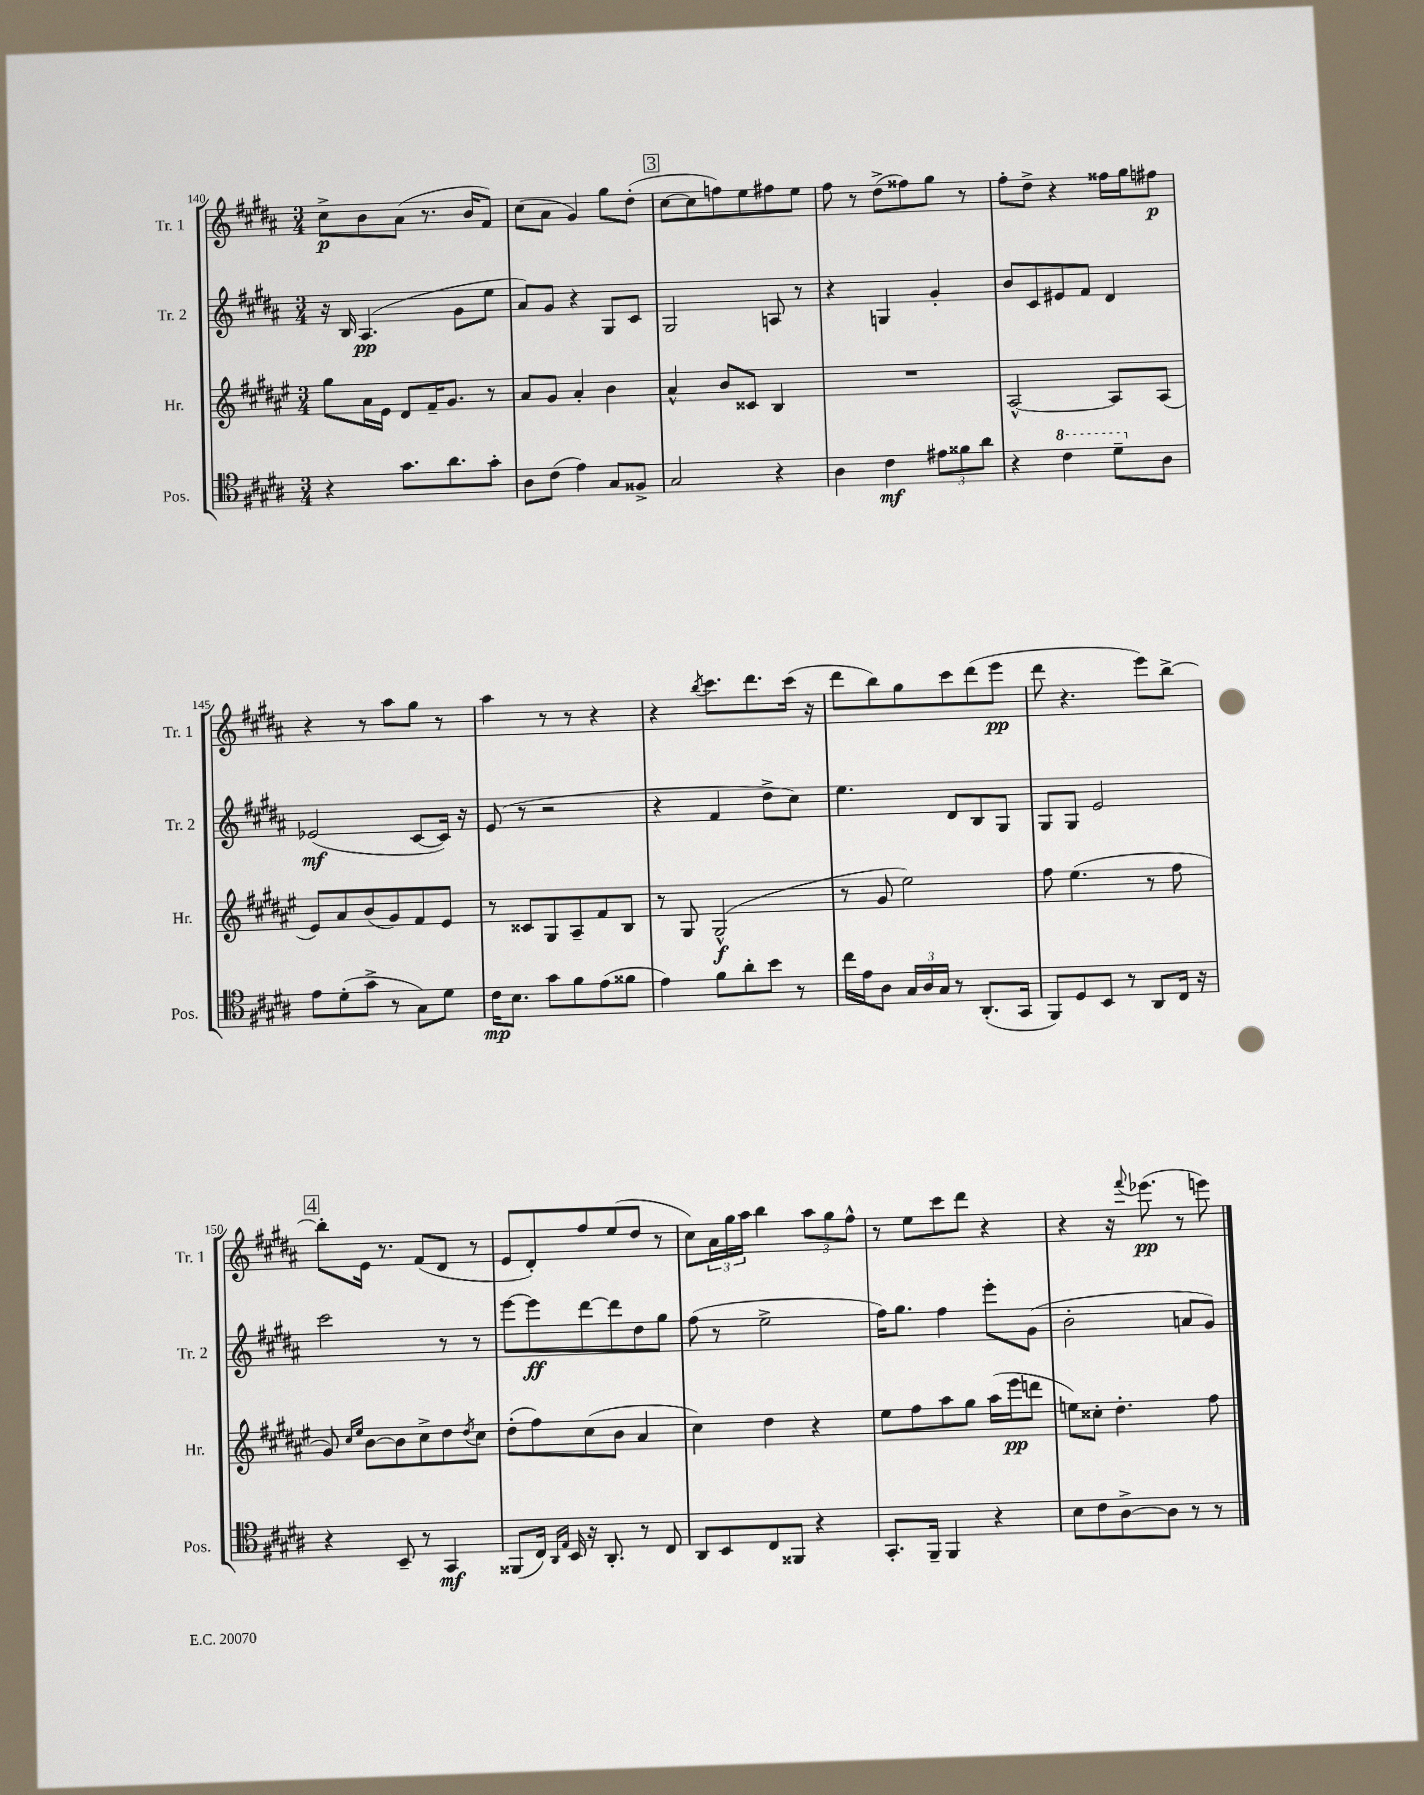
<<
\new StaffGroup <<
\new Staff = "s0" \with { instrumentName = "Tr. 1" shortInstrumentName = "Tr. 1" } {
    \clef treble \key b \major \numericTimeSignature \time 3/4
    cis''8->\p b'8 ais'8( r8. b'16 fis'8) |
    cis''8( ais'8 gis'4) gis''8 dis''8-.( |
    \mark \markup { \box "3" } cis''8~ cis''8 f''8) e''8 fis''8 e''8 |
    fis''8 r8 dis''8->( fisis''8) gis''8 r8 |
    fis''8-. dis''8-> r4 fisis''16 gis''16 fis''8\p |
    r4 r8 ais''8 gis''8 r8 |
    ais''4 r8 r8 r4 |
    r4 \acciaccatura { b''8 } cis'''8. dis'''8. cis'''16( r16 |
    dis'''8 b''8) gis''8 cis'''8 dis'''8( e'''8\pp |
    dis'''8 r4. e'''8) b''8~-> |
    \mark \markup { \box "4" } b''8-. e'16 r8. fis'8( dis'8 r8 |
    e'8 dis'8-.) fis''8 e''8( dis''8 r8 |
    cis''8) \tuplet 3/2 { ais'16 gis''16 ais''16 } b''4 \tuplet 3/2 { ais''8 gis''8 fis''8-^ } |
    r8 e''8 cis'''8 dis'''8 r4 |
    r4 r16 \appoggiatura { fis'''8 } ees'''8.\pp( r8 e'''8) \bar "|." |
}
\new Staff = "s1" \with { instrumentName = "Tr. 2" shortInstrumentName = "Tr. 2" } {
    \clef treble \key b \major \numericTimeSignature \time 3/4
    r16 b16 ais4.\pp( gis'8 e''8 |
    ais'8) gis'8 r4 gis8 cis'8 |
    \mark \markup { \box "3" } gis2 a8 r8 |
    r4 g4 gis'4-. |
    b'8 cis'8 eis'8 fis'8 dis'4 |
    ees'2\mf( cis'8~ cis'16) r16 |
    e'8( r8 r2 |
    r4 fis'4 dis''8-> cis''8) |
    e''4. dis'8 b8 gis8 |
    gis8 gis8 e'2 |
    \mark \markup { \box "4" } cis'''2 r8 r8 |
    e'''8~ e'''8\ff dis'''8~ dis'''8 dis''8 gis''8 |
    fis''8( r8 e''2-> |
    fis''16) gis''8. fis''4 e'''8-. gis'8( |
    b'2-. a'8 gis'8) \bar "|." |
}
\new Staff = "s2" \with { instrumentName = "Hr." shortInstrumentName = "Hr." } {
    \clef treble \key fis \major \numericTimeSignature \time 3/4
    gis''8 ais'16 eis'16 dis'8 fis'16-- gis'8. r8 |
    ais'8 gis'8 ais'4-. b'4 |
    \mark \markup { \box "3" } ais'4-^ b'8 cisis'8 b4 |
    R2. |
    ais2~-^ ais8 ais8( |
    eis'8) ais'8 b'8( gis'8) fis'8 eis'8 |
    r8 cisis'8 gis8 ais8-- fis'8 b8 |
    r8 gis8 gis2-^\f( |
    r8 gis'8 eis''2) |
    fis''8 eis''4.( r8 fis''8 |
    \mark \markup { \box "4" } gis'8) \grace { cis''16 eis''16 } b'8~ b'8 cis''8-> dis''8 \acciaccatura { dis''8 } cis''8 |
    dis''8-.( fis''8) cis''8( b'8 ais'4 |
    cis''4) dis''4 r4 |
    eis''8 fis''8 ais''8 gis''8 ais''16( eis'''16\pp d'''8 |
    e''8) cisis''8-. dis''4.-. fis''8 \bar "|." |
}
\new Staff = "s3" \with { instrumentName = "Pos." shortInstrumentName = "Pos." } {
    \clef tenor \key b \major \numericTimeSignature \time 3/4
    r4 gis'8. ais'8. gis'8-. |
    ais8 cis'8( e'4) gis8 fisis8-> |
    \mark \markup { \box "3" } gis2 r4 |
    ais4 cis'4\mf \tuplet 3/2 { eis'8 fisis'8 ais'8 } |
    r4 \ottava #1 cis''4 dis''8-- \ottava #0 ais8 |
    e'8 dis'8-.( gis'8-> r8 gis8) dis'8 |
    cis'16\mp b8. gis'8 fis'8 e'8( fisis'8 |
    e'4) fis'8 ais'8-. b'8 r8 |
    cis''16 e'16 ais8 \tuplet 3/2 { gis16 ais16 gis16 } r8 ais,8.-.( gis,16 |
    fis,8) dis8 b,8 r8 ais,8 cis16 r16 |
    \mark \markup { \box "4" } r4 b,8-- r8 gis,4\mf |
    fisis,8( cis16) \grace { ais,16 e16 } b,16 r16 ais,8.-. r8 cis8 |
    ais,8 b,8 cis8 fisis,8 r4 |
    gis,8.-. fis,16-- fis,4 r4 |
    b8 cis'8 ais8~-> ais8 r8 r8 \bar "|." |
}
>>
>>
\layout { \context { \Score currentBarNumber = #140 } }
